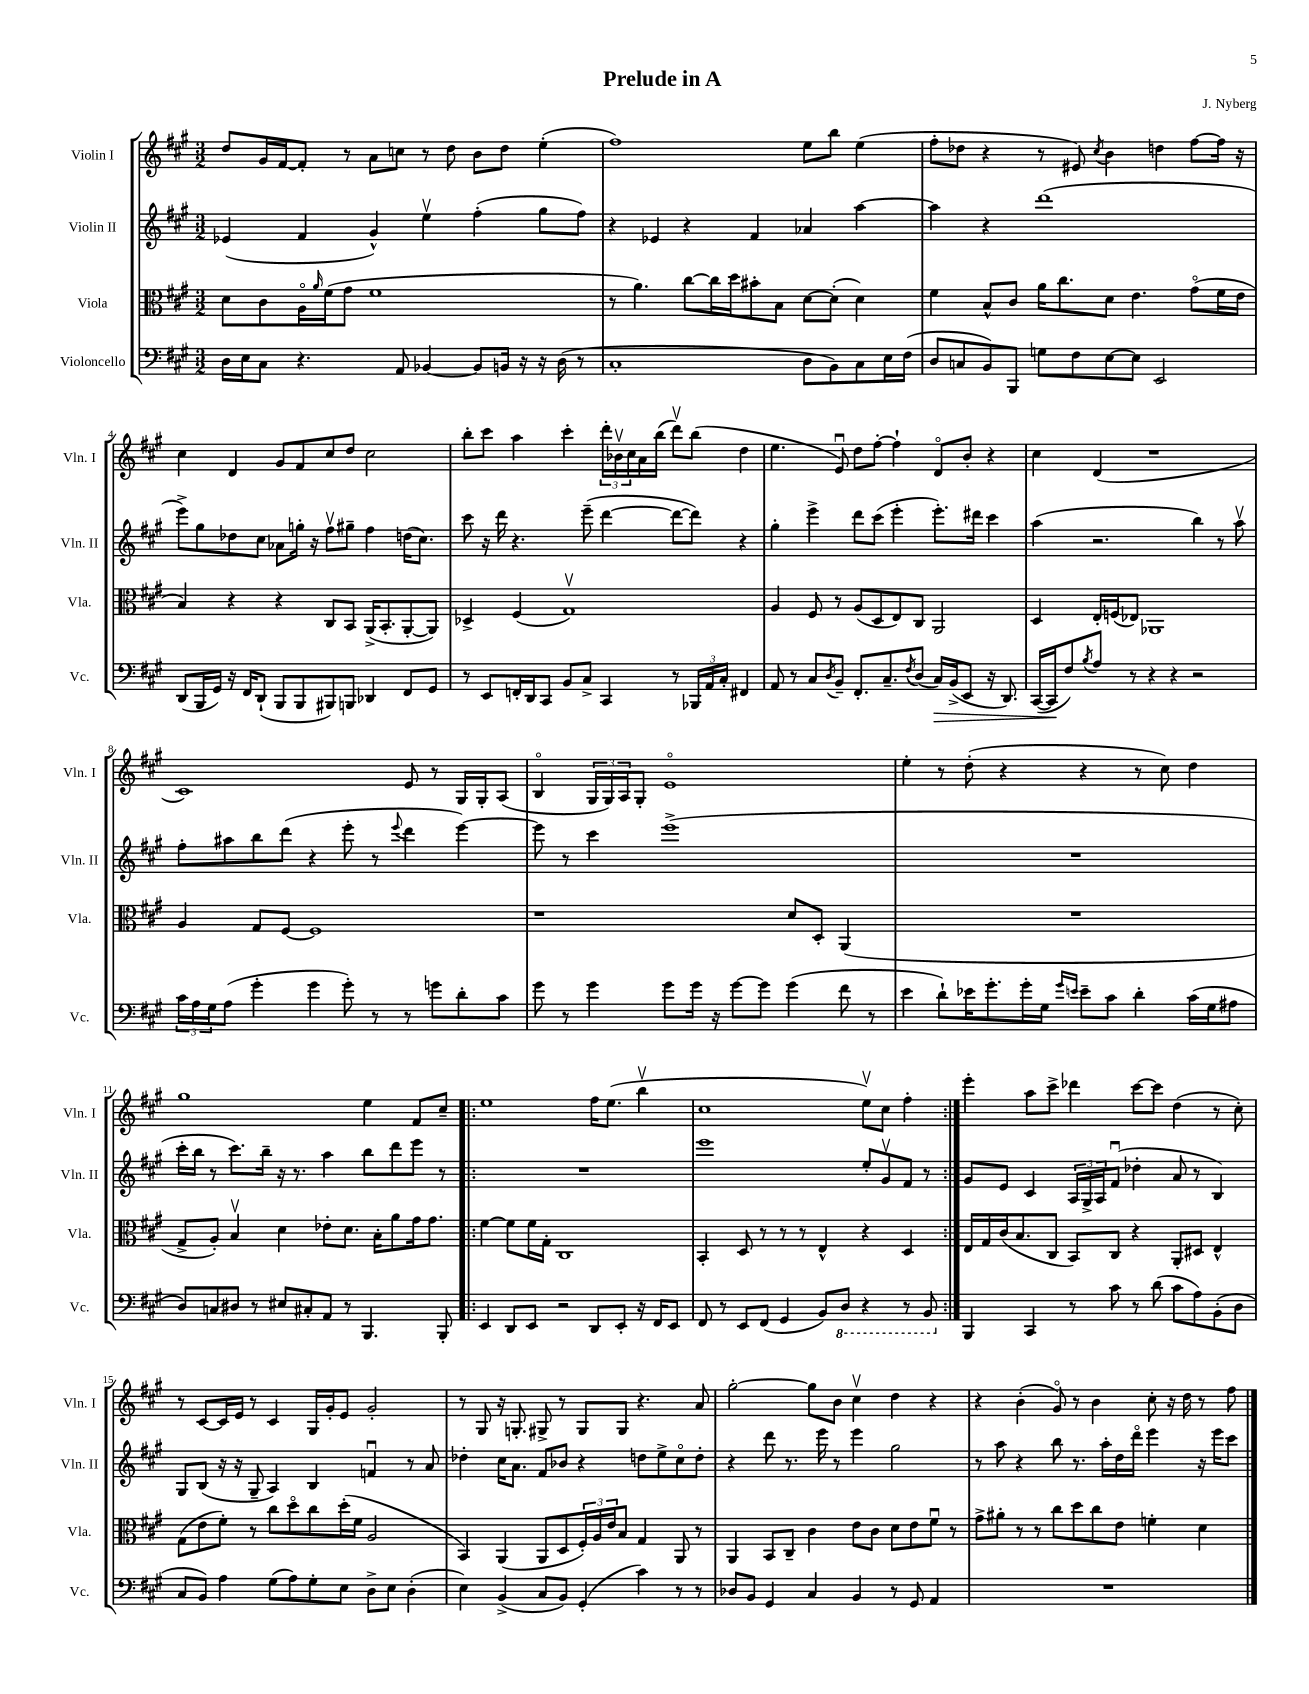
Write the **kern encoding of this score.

**kern	**dynam	**kern	**kern	**kern
*part4	*part4	*part3	*part2	*part1
*staff4	*staff4	*staff3	*staff2	*staff1
*I"Violoncello	*	*I"Viola	*I"Violin II	*I"Violin I
*I'Vc.	*	*I'Vla.	*I'Vln. II	*I'Vln. I
*clefF4	*	*clefC3	*clefG2	*clefG2
*k[f#c#g#]	*	*k[f#c#g#]	*k[f#c#g#]	*k[f#c#g#]
*M3/2	*	*M3/2	*M3/2	*M3/2
=1	=1	=1	=1	=1
16D\LL	.	8d\L	(4e-X/	8dd/L
16E\J	.	.	.	.
8C#\J	.	8c#\	.	16g#/L
.	.	.	.	[16f#/J
4.r	.	16A\L	4f#/	8f#'/J]
.	.	16qqa/	.	.
.	.	(16f#\J	.	.
.	.	8g#\J	.	8r
.	.	1f#	4g#^^/)	8a\L
8AA/	.	.	.	8ccn\J
[4BB-X/	.	.	4eev\	8r
.	.	.	.	8dd\
8BB-/L]	.	.	(4ff#'\	8b\L
16BBn/Jk	.	.	.	8dd\J
16r	.	.	.	.
16r	.	.	8gg#\L	(4ee'\
(16D\	.	.	.	.
8r	.	.	8ff#\J)	.
=2	=2	=2	=2	=2
1C#'	.	8r	4r	1ff#)
.	.	4.a\)	.	.
.	.	.	4e-X/	.
.	.	[8cc#\L	4r	.
.	.	16cc#\L]	.	.
.	.	16dd\J	.	.
.	.	8b#X'\	4f#/	.
.	.	8B\J	.	.
8D\L	.	[8d\L	4a-X/	8ee\L
8BB\)	.	(8d'\J]	.	8bb\J
8C#\	.	4d\)	[4aa\	(4ee\
16E\L	.	.	.	.
(16F#\JJ	.	.	.	.
=3	=3	=3	=3	=3
8D/L	.	4f#\	4aa\]	8ff#'\L
8Cn/	.	.	.	8dd-X\J
8BB/)	.	8B^^/L	4r	4r
8BBB/J	.	8c#/J	.	.
8Gn\L	.	16a\KL	(1ddd	8r
.	.	8.cc#\	.	.
8F#\	.	.	.	8e#X/)
.	.	.	.	8qcc#/
[8E\	.	8d\J	.	4b\
8E\J]	.	4.e\	.	.
2EE/	.	.	.	4ddn\
.	.	(8g#\L	.	[8ff#\L
.	.	16f#\L	.	16ff#\Jk]
.	.	16e\JJ	.	16r
!!LO:LB:g=z
=4	=4	=4	=4	=4
(8DD/L	.	4B/)	8eee^\L)	4cc#\
16BBB/L	.	.	8gg#\	.
16GG#/JJ)	.	.	.	.
16r	.	4r	8dd-X\	4d/
16FF#/KL	.	.	.	.
(8DD`/J	.	.	8cc#\J	.
8BBB/L	.	4r	8a-X\L	8g#/L
8BBB/	.	.	16ggn'\Jk	8f#/
.	.	.	16r	.
8BBB#X/)	.	8C#/L	8ff#v\L	8cc#/
8BBBn/J	.	8BB/J	8gg#X~\J	8dd/J
4DD-X/	.	(16AA^/KL	4ff#\	2cc#\
.	.	8.BB'/	.	.
8FF#/L	.	[8AA'/	(16ddn\KL	.
.	.	.	8.cc#\J)	.
8GG#/J	.	8AA/J])	.	.
=5	=5	=5	=5	=5
8r	.	4D-X^/	8ccc#\	8bb'\L
8EE/L	.	.	16r	8ccc#\J
.	.	.	16ddd\	.
16FFn'/L	.	(4F#/	4.r	4aa\
16DD/J	.	.	.	.
8CC#/J	.	.	.	.
8BB/L	.	1G#v)	.	4ccc#'\
8C#^/J	.	.	(8eee~\	.
4CC#/	.	.	[4ddd\	24ddd'\LL
.	.	.	.	24b-Xv\
.	.	.	.	24cc#\
.	.	.	.	16a\
.	.	.	.	(16bb\JJ
8r	.	.	8ddd\L_	8dddv\L)
24BBB-X/LL	.	.	8ddd\J])	(8bb\J
24AA/	.	.	.	.
24C#'/JJ	.	.	.	.
4FF#X/	.	.	4r	4dd\
=6	=6	=6	=6	=6
8AA/	.	4A/	4gg#'\	4.ee\
8r	.	.	.	.
8C#/L	.	8F#/	4eee^\	.
8qD/	.	.	.	.
8BB~/J	.	8r	.	8eu/)
8.FF#'/L	.	(8A/L	8ddd\L	8dd\L
.	.	8D/	(8ccc#\J	[8ff#'\J
8.C#~/	.	.	.	.
.	.	8E/)	4eee'\	4ff#`\]
8qF#/	.	.	.	.
(8D/J	.	8C#/J	.	.
!	!LO:HP:b	!	!	!
16C#/LL)	>	2AA/	8.eee'\L)	8d/L
(16BB^/J	.	.	.	.
8EE/J	.	.	.	8b'/J
.	.	.	16ddd#X\Jk	.
16r	.	.	4ccc#\	4r
8.DD/)	.	.	.	.
=7	=7	=7	=7	=7
([16CC#/LL	.	4D/	(4aa\	4cc#\
16CC#/J]	.	.	.	.
8F#/)	]	.	.	.
8qB/	.	.	.	.
8A/J	.	16E'/LL	2.r	(4d/
.	.	(16Fn/J	.	.
8r	.	8E-X/J)	.	.
4r	.	1AA-X	.	1r
4r	.	.	.	.
2r	.	.	4bb\)	.
.	.	.	8r	.
.	.	.	8aav\	.
!!LO:LB:g=z
=8	=8	=8	=8	=8
24c#\LL	.	4A/	8ff#'\L	1c#)
24A\	.	.	.	.
24G#\J	.	.	.	.
(8A\J	.	.	8aa#X\	.
4g#'\	.	8G#/L	8bb\	.
.	.	[8F#/J	(8ddd\J	.
4g#\	.	1F#]	4r	.
8g#'\)	.	.	8eee'\	.
8r	.	.	8r	.
.	.	.	8qqeee/	.
8r	.	.	4ddd\	8e/
8gn\L	.	.	.	8r
8d'\	.	.	[4eee\)	16G#/LL
.	.	.	.	16G#'/J
8c#\J	.	.	.	(8A/J
=9	=9	=9	=9	=9
8g#\	.	1r	8eee\]	4B/
8r	.	.	8r	.
4g#\	.	.	4ccc#\	24G#/LL
.	.	.	.	24G#/)
.	.	.	.	24A/J
.	.	.	.	8G#'/J
8g#\L	.	.	(1eee^	1e
16g#\Jk	.	.	.	.
16r	.	.	.	.
[8g#\L	.	.	.	.
8g#\J]	.	.	.	.
(4g#\	.	8d/L	.	.
.	.	8D'/J	.	.
8f#\	.	(4AA/	.	.
8r	.	.	.	.
=10	=10	=10	=10	=10
4e\	.	1.r	1.r	4ee'\
8d`\L)	.	.	.	8r
16e-X\K	.	.	.	(8dd'\
8.g#'\	.	.	.	.
.	.	.	.	4r
16g#'\L	.	.	.	.
16G#\JJ	.	.	.	.
16qqg#/LL	.	.	.	.
16qqen/JJ	.	.	.	.
8e~\L	.	.	.	4r
8c#\J	.	.	.	.
4d'\	.	.	.	8r
.	.	.	.	8cc#\)
(16c#\LL	.	.	.	4dd\
16G#\J	.	.	.	.
8A#X\J	.	.	.	.
!!LO:LB:g=z
=11	=11	=11	=11	=11
8D/L)	.	8G#^/L	16ccc#'\LL	1gg#
.	.	.	16bb\JJ	.
8Cn/	.	8A'/J)	8r	.
8D#X/J	.	4Bv/	8.ccc#\L)	.
8r	.	.	.	.
.	.	.	16bb~\Jk	.
8E#X/L	.	4d\	16r	.
.	.	.	8.r	.
8C#X'/	.	.	.	.
8AA/J	.	8e-X'\L	4aa\	.
8r	.	8.d\J	.	.
4.BBB/	.	.	8bb\L	4ee\
.	.	16B'\KL	.	.
.	.	8a\	8ddd\	.
.	.	16g#\k	8eee\J	8f#/L
.	.	8.g#\J	.	.
8BBB'/	.	.	8r	8cc#~/J
=12!|:	=12!|:	=12!|:	=12!|:	=12!|:
4EE/	.	[4f#\	1.r	1ee
8DD/L	.	8f#\L]	.	.
8EE/J	.	16f#\L	.	.
.	.	16G#'\JJ	.	.
2r	.	1C#	.	.
8DD/L	.	.	.	16ff#\KL
.	.	.	.	(8.ee\J
8EE'/J	.	.	.	.
16r	.	.	.	4bbv\
16FF#/KL	.	.	.	.
8EE/J	.	.	.	.
=13	=13	=13	=13	=13
8FF#/	.	4BB'/	1eee	1cc#
8r	.	.	.	.
8EE/L	.	8D/	.	.
(8FF#/J	.	8r	.	.
4GG#/	.	8r	.	.
.	.	8r	.	.
8BB/L)	.	4E^^/	.	.
*8ba	*	*	*	*
8DD/J	.	.	.	.
4r	.	4r	8ee'/L	8eev\L)
.	.	.	8g#v/	8cc#\J
8r	.	4D/	8f#/J	4ff#'\
8BBB/	.	.	8r	.
=14:|!	=14:|!	=14:|!	=14:|!	=14:|!
*X8ba	*	*	*	*
4BBB/	.	16E/LL	8g#/L	4eee'\
.	.	16G#/	.	.
.	.	(16c#/J	8e/J	.
.	.	8.B/	.	.
4CC#/	.	.	4c#/	8aa\L
.	.	8C#/J	.	8ccc#^\J
8r	.	8BB/L)	24A/LL	4ddd-X\
.	.	.	24G#^/	.
.	.	.	24A/J	.
8c#\	.	8C#/J	(8f#u/J	.
8r	.	4r	4dd-X'\	[8ccc#\L
(8d\	.	.	.	8ccc#\J]
8c#\L	.	8AA'/L	8a/	(4dd\
8A\)	.	8D#X/J	8r	.
(8BB'\	.	4E^^/	4B/)	8r
8D\J	.	.	.	8cc#'\)
!!LO:LB:g=z
=15	=15	=15	=15	=15
8C#/L	.	(8G#\L	8G#/L	8r
8BB/J)	.	8e\	(8B/J	[8c#/L
4A\	.	8f#'\J)	16r	16c#/L]
.	.	.	16r	16e/JJ
.	.	8r	8G#~/	8r
(8G#\L	.	8cc#\L	4A/)	4c#/
8A\)	.	8dd\	.	.
8G#'\	.	8cc#\	4B/	16G#/LL
.	.	.	.	16g#'/J
8E\J	.	(16dd'\L	.	8e/J
.	.	16f#\JJ	.	.
8D^\L	.	2A/	4fnu/	2g#'/
8E\J	.	.	.	.
(4D'\	.	.	8r	.
.	.	.	8a/	.
=16	=16	=16	=16	=16
4E\)	.	4BB/)	4dd-X'\	8r
.	.	.	.	8G#/
(4BB^/	.	(4AA/	16cc#\KL	16r
.	.	.	8.a\J	8.Gn'/
8C#/L	.	8AA/L	8f#/L	8G#X^/
8BB/J)	.	8D/	8b-X/J	8r
(4GG#'/	.	24F#'/L)	4r	8G#/L
.	.	24A/	.	.
.	.	24e/J	.	.
.	.	8B/J	.	8G#/J
4c#\)	.	4G#/	8ddn\L	4.r
.	.	.	8ee^\	.
8r	.	8AA/	8cc#\	.
8r	.	8r	8dd'\J	8a/
=17	=17	=17	=17	=17
8D-X/L	.	4AA/	4r	[2gg#'\
8BB/J	.	.	.	.
4GG#/	.	8BB/L	8ddd\	.
.	.	8C#~/J	8.r	.
4C#/	.	4c#\	.	8gg#\L]
.	.	.	16eee\	.
.	.	.	8r	8b\J
4BB/	.	8e\L	4eee\	4cc#v\
.	.	8c#\J	.	.
8r	.	8d\L	2gg#\	4dd\
8GG#/	.	8e\	.	.
4AA/	.	8f#u\J	.	4r
.	.	8r	.	.
=18	=18	=18	=18	=18
1.r	.	8g#^\L	8r	4r
.	.	8a#X'\J	8aa\	.
.	.	8r	4r	(4b'\
.	.	8r	.	.
.	.	8cc#\L	8bb\	8g#/)
.	.	8dd\	8.r	8r
.	.	8cc#\	.	4b\
.	.	.	16aa'\LL	.
.	.	8e\J	16dd\	.
.	.	.	16ddd\JJ	.
.	.	4fn'\	4eee\	8cc#'\
.	.	.	.	16r
.	.	.	.	16dd\
.	.	4d\	16r	8r
.	.	.	16eee\KL	.
.	.	.	8ccc#\J	8ff#\
==	==	==	==	==
*-	*-	*-	*-	*-
